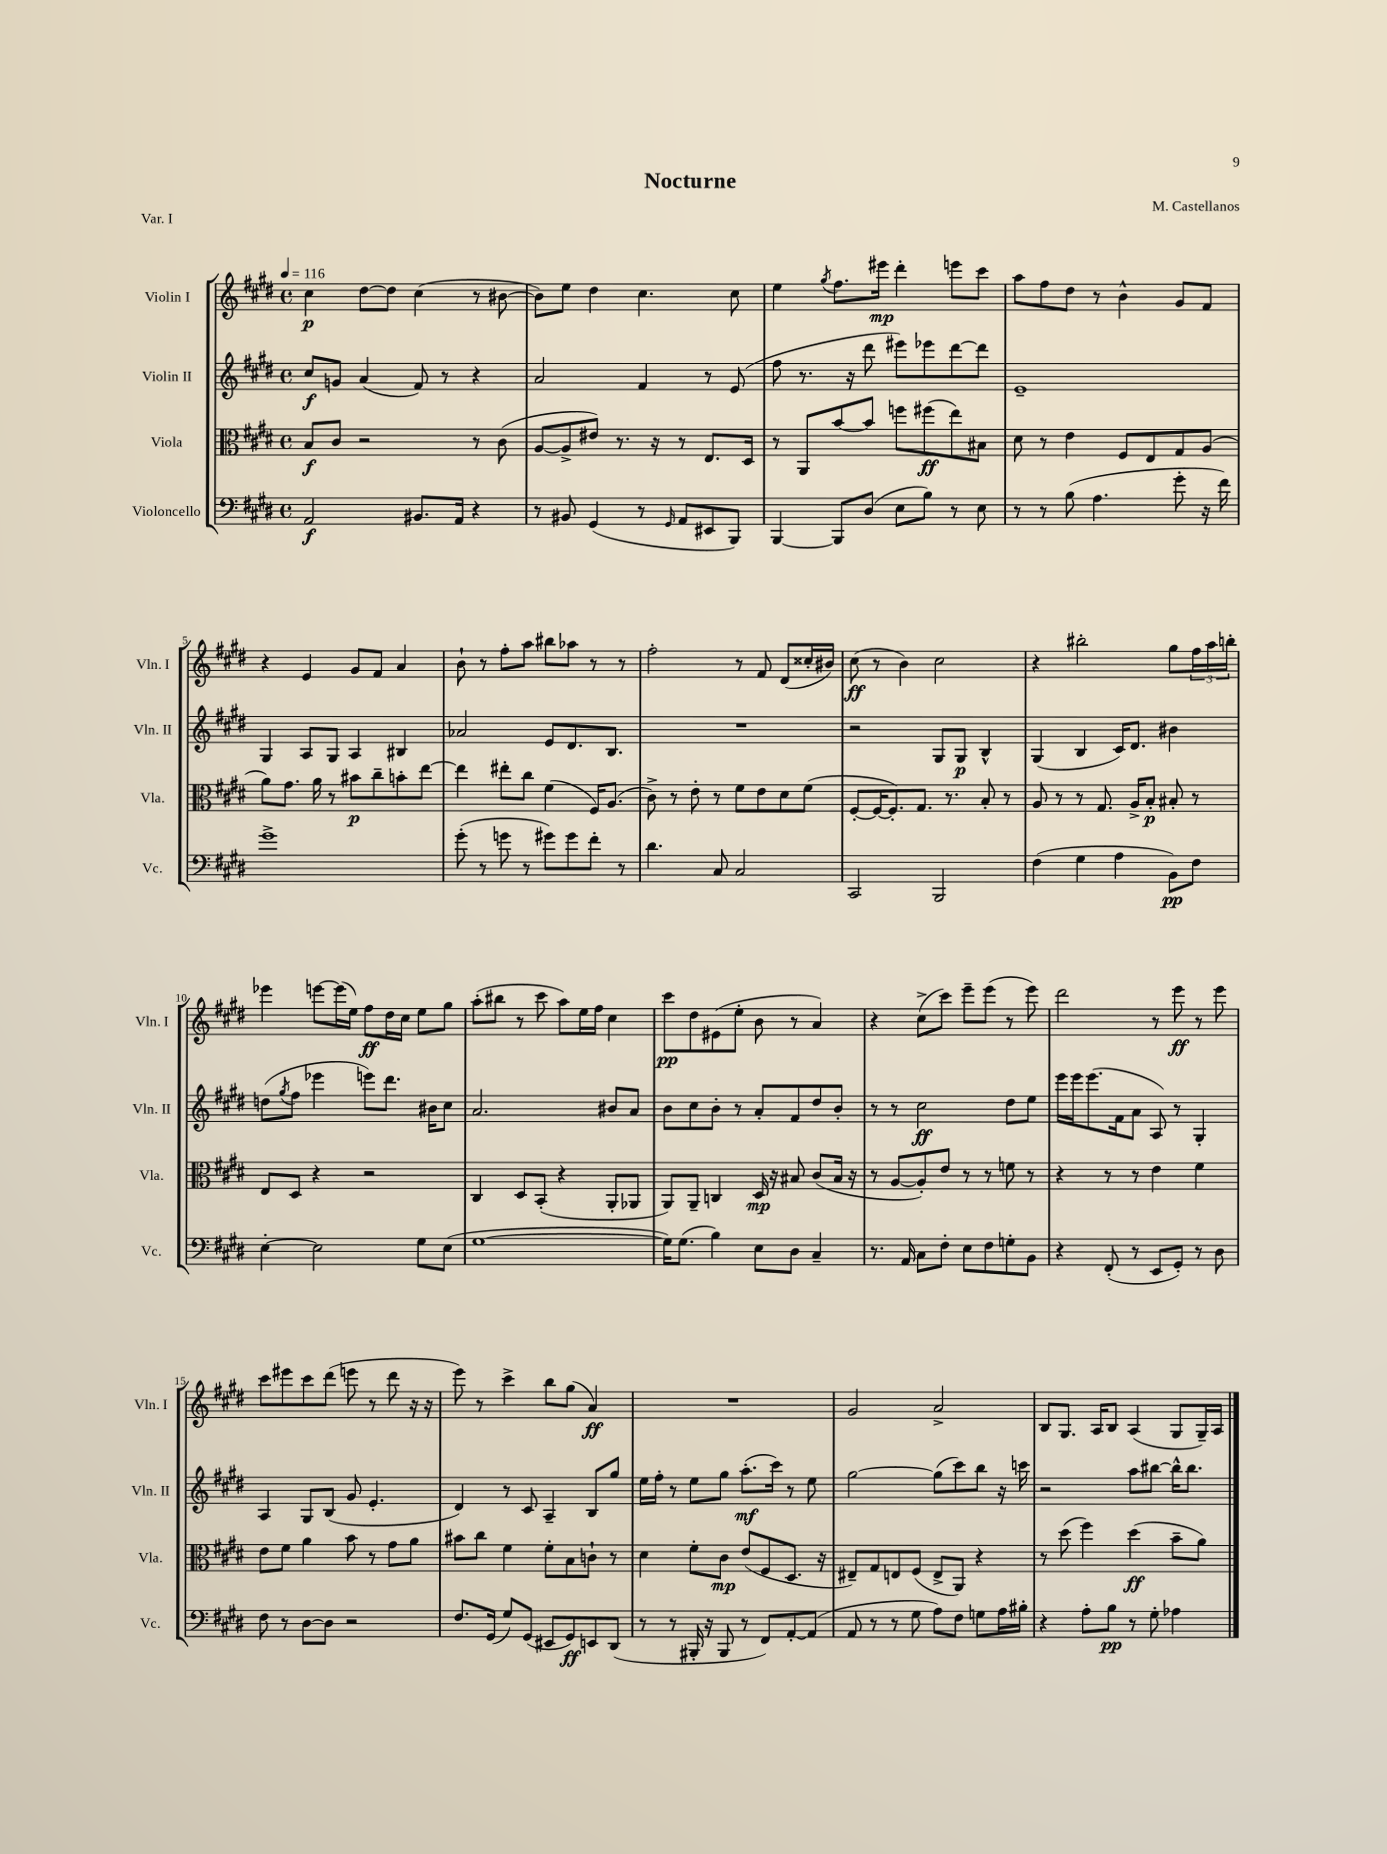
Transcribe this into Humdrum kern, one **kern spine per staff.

**kern	**kern	**kern	**kern
*staff4	*staff3	*staff2	*staff1
*clefF4	*clefC3	*clefG2	*clefG2
*k[f#c#g#d#]	*k[f#c#g#d#]	*k[f#c#g#d#]	*k[f#c#g#d#]
*M4/4	*M4/4	*M4/4	*M4/4
*met(c)	*met(c)	*met(c)	*met(c)
*MM116	*MM116	*MM116	*MM116
2AA	8B	8cc#	4cc#
.	8c#	8g	.
.	2r	(4a	[8dd#
.	.	.	8dd#]
8.BB#	.	8f#)	(4cc#
.	.	8r	.
16AA	.	.	.
4r	8r	4r	8r
.	(8c#	.	[8b#
=	=	=	=
8r	[8A	2a	8b#])
8BB#	8A^]	.	8ee
(4GG#	8e#)	.	4dd#
.	8.r	.	.
8r	.	4f#	4.cc#
.	16r	.	.
16qqGG#	.	.	.
8AA	8r	.	.
8EE#	8.E	8r	.
8BBB)	.	(8e	8cc#
.	16D#	.	.
=	=	=	=
[4BBB	8r	8ff#	4ee
.	8AA	8.r	.
.	.	.	8qgg#
8BBB]	[8b	.	8.ff#
.	.	16r	.
(8D#	8b]	8ddd#	.
.	.	.	16eee#
8E	8ff	8eee#)	4ddd#'
8B)	(8ff#	8eee-	.
8r	8ee)	[8ddd#	8eee
8E	8B#	8ddd#]	8ccc#
=	=	=	=
8r	8d#	1e~	8aa
8r	8r	.	8ff#
(8B	4e	.	8dd#
4.A	.	.	8r
.	8F#	.	4b^^
.	8E	.	.
8g#'	8G#	.	8g#
16r	(8A	.	8f#
16f#)	.	.	.
=	=	=	=
1g#^	8a)	4G#	4r
.	8.g#	.	.
.	.	8A	4e
.	16a	.	.
.	8r	8G#	.
.	8b#	4A	8g#
.	8cc#~	.	8f#
.	8b'	4B#	4a
.	[8ee	.	.
=	=	=	=
(8g#'	4ee]	2a-	8b`
8r	.	.	8r
8g	8ee#'	.	8ff#'
8r	8cc#	.	8aa
8g#)	(4f#	8e	8bb#
8g#	.	8.d#	8aa-
8f#'	16F#)	.	8r
.	(8.A	8.B	.
8r	.	.	8r
=	=	=	=
4.d#	8c#^)	1r	2ff#'
.	8r	.	.
.	8e'	.	.
8C#	8r	.	.
2C#	8f#	.	8r
.	8e	.	8f#
.	8d#	.	(8d#
.	(8f#	.	16cc##'
.	.	.	16b#)
=	=	=	=
2CC#	[8F#'	2r	(8cc#
.	16F#_	.	8r
.	8.F#'])	.	.
.	.	.	4b)
.	8.G#	.	.
2BBB	.	8G#	2cc#
.	8.r	.	.
.	.	8G#	.
.	8B'	4B^^	.
.	8r	.	.
=	=	=	=
(4F#	8A	(4G#	4r
.	8r	.	.
4G#	8r	4B	2bb#'
.	8.G#	.	.
4A	.	16c#)	.
.	16A^	8.d#	.
.	8B'	.	.
8BB)	8B#'	4b#	8gg#
8F#	8r	.	24ff#
.	.	.	24aa
.	.	.	24bb'
=	=	=	=
[4E'	8E	(8dd	4eee-
.	.	8qgg#	.
.	8D#	8ff#	.
2E]	4r	4eee-	[8eee
.	.	.	(16eee]
.	.	.	16ee)
.	2r	8eee)	8ff#
.	.	8.ddd#	16dd#
.	.	.	16cc#
8G#	.	.	8ee
.	.	16b#	.
(8E	.	8cc#	8gg#
=	=	=	=
[1G#	4C#	2.a	(8aa'
.	.	.	8bb#
.	8D#	.	8r
.	(8BB'	.	8ccc#
.	4r	.	8aa)
.	.	.	16ee
.	.	.	16ff#
.	8AA'	8b#	4cc#
.	8AA-	8a	.
=	=	=	=
16G#])	8AA)	8b	8ccc#
(8.G#	.	.	.
.	8AA~	8cc#	8dd#
4B)	4C	8b'	(8e#
.	.	8r	8ee'
8E	16D#	8a'	8b
.	16r	.	.
8D#	8B#	8f#	8r
4C#~	(8c#	8dd#	4a)
.	16B#	8b'	.
.	16r	.	.
=	=	=	=
8.r	8r	8r	4r
.	[8A	8r	.
16AA	.	.	.
8C#	8A'])	2cc#	(8cc#^
8F#'	8e	.	8ccc#)
8E	8r	.	8eee~
8F#	8r	.	(8eee
8G'	8f	8dd#	8r
8BB	8r	8ee	8eee)
=	=	=	=
4r	4r	16eee	2ddd#
.	.	16eee	.
.	.	(8.eee	.
(8FF#'	8r	.	.
.	.	16f#	.
8r	8r	8a	.
8EE	4e	8A)	8r
8GG#')	.	8r	8eee
8r	4f#	4G#'	8r
8D#	.	.	8eee
=	=	=	=
8F#	8e	4A	8ccc#
8r	8f#	.	8eee#
[8D#	4a	8G#	8ccc#
8D#]	.	(8B	(8ddd#
2r	8b	8g#	8eee
.	8r	4.e'	8r
.	8g#	.	8ddd#
.	8a	.	16r
.	.	.	16r
=	=	=	=
8.F#	8b#	4d#)	8eee)
.	8cc#	.	8r
(16GG#	.	.	.
8G#)	4f#	8r	4ccc#^
(8GG#	.	8c#	.
8EE#	8f#'	4A~	8bb
8GG#)	8B	.	(8gg#
8EE	8c`	8B	4a)
(8DD#	8r	8gg#	.
=	=	=	=
8r	4d#	16ee	1r
.	.	16ff#'	.
8r	.	8r	.
16BBB#'	8f#'	8ee	.
16r	.	.	.
8BBB#	8c#	8gg#	.
8r	(8e	(8.aa'	.
8FF#)	8F#	.	.
.	.	16ccc#)	.
[8AA'	8.D#	8r	.
(8AA]	.	8ee	.
.	16r	.	.
=	=	=	=
8AA	8E#~)	[2gg#	2g#
8r	8G#	.	.
8r	8E	.	.
8G#	(8F#	.	.
8A)	8E^	(8gg#]	2a^
8F#	8AA)	8ccc#)	.
8G	4r	8bb	.
16A	.	16r	.
16B#'	.	16ccc	.
=	=	=	=
4r	8r	2r	8B
.	(8dd#	.	8.G#
8A'	4ff#)	.	.
.	.	.	16A
8B	.	.	8B
8r	(4dd#	8aa	(4A
8G#'	.	[8bb#	.
4A-	8b~	16bb#^^]	8G#
.	.	8.bb#	.
.	8a)	.	16G#~)
.	.	.	16A
==	==	==	==
*-	*-	*-	*-
